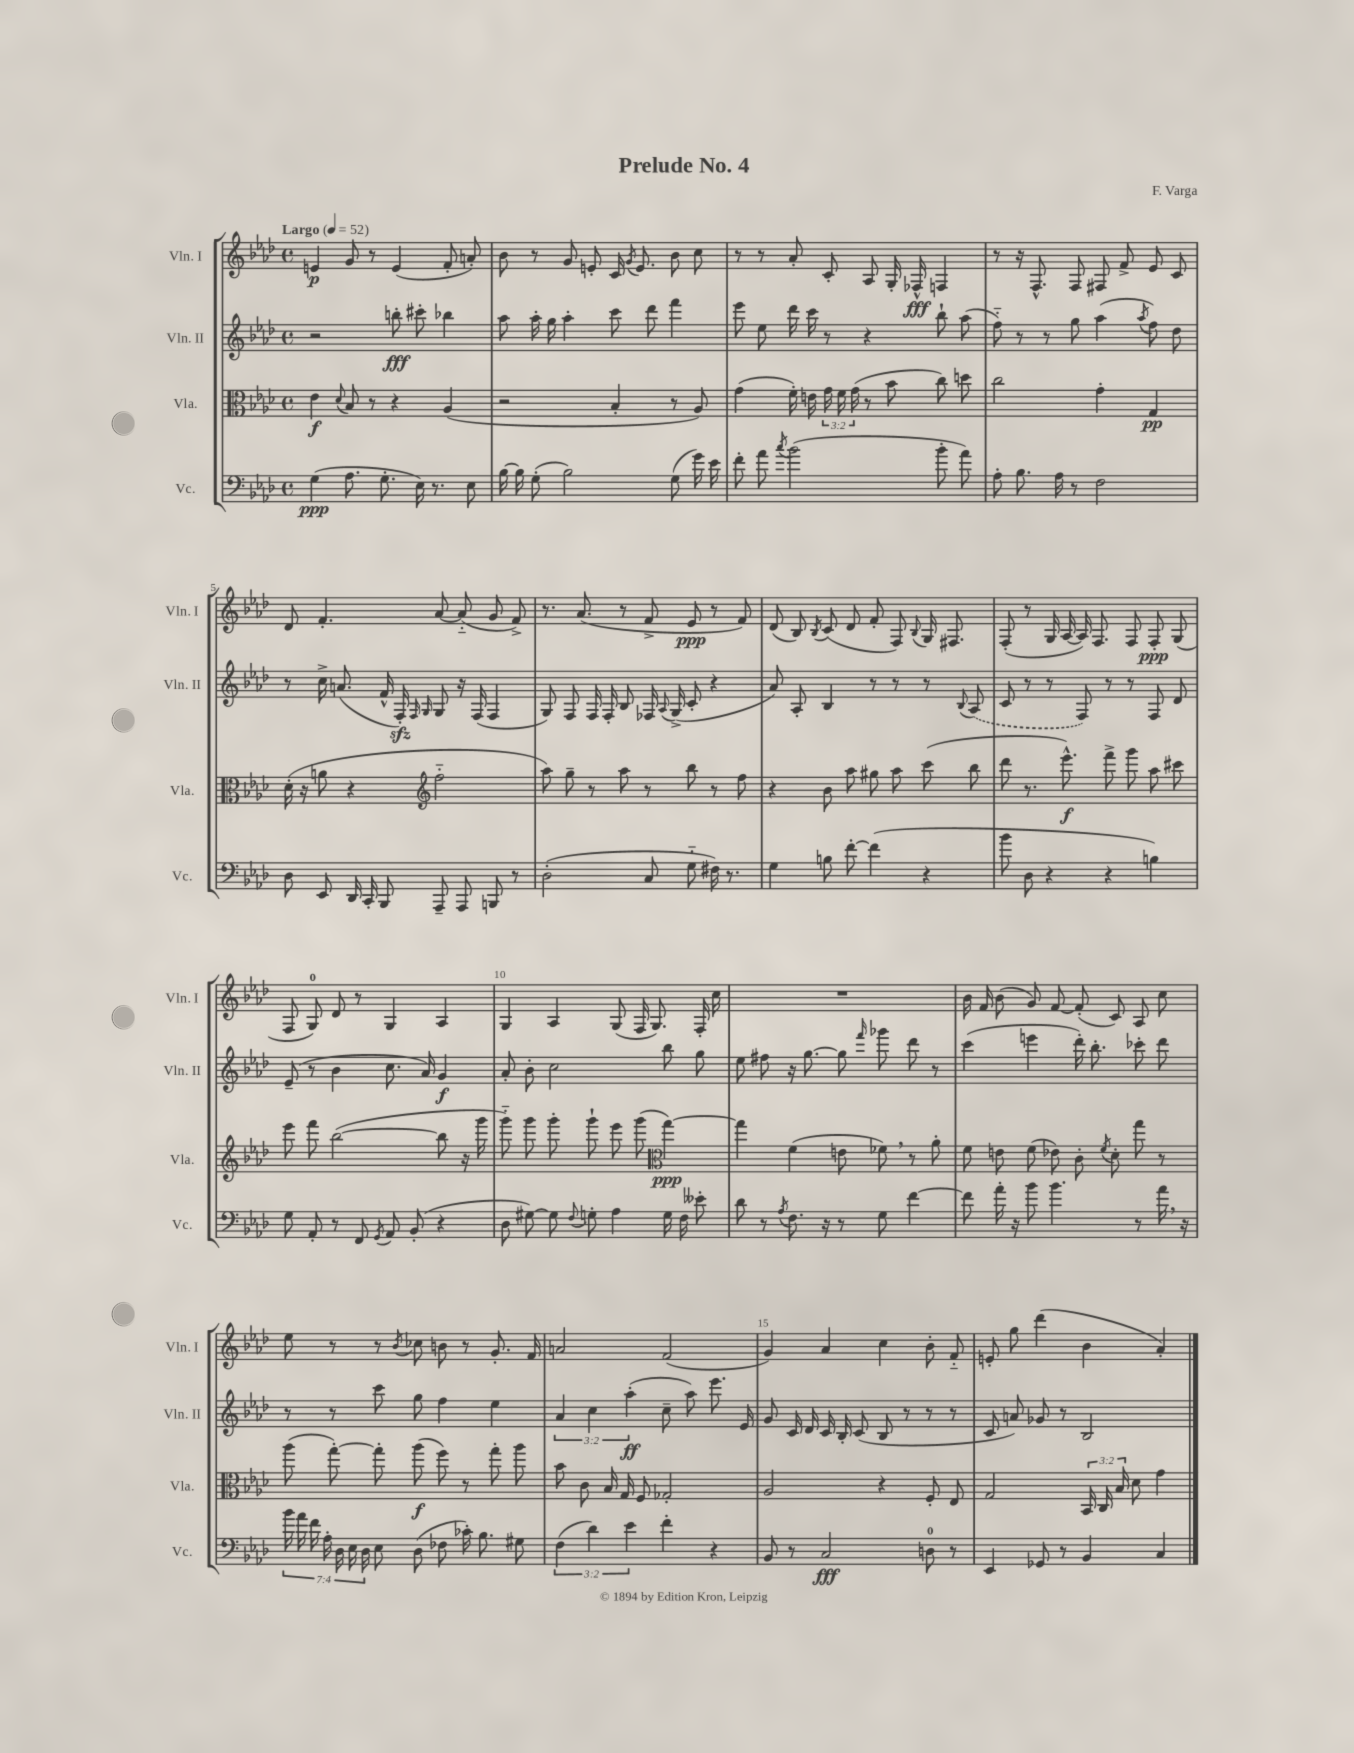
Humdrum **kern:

**kern	**kern	**kern	**kern
*staff4	*staff3	*staff2	*staff1
*clefF4	*clefC3	*clefG2	*clefG2
*k[b-e-a-d-]	*k[b-e-a-d-]	*k[b-e-a-d-]	*k[b-e-a-d-]
*M4/4	*M4/4	*M4/4	*M4/4
*met(c)	*met(c)	*met(c)	*met(c)
*MM52	*MM52	*MM52	*MM52
(4G	4e-	2r	4e
.	8qqd-	.	.
8.A-	8B-	.	8g
.	8r	.	8r
8.G'	.	.	.
.	4r	8bb'	(4e
16E-)	.	8ccc#'	.
8.r	.	.	.
.	(4A-	4bb-	8f'
8E-	.	.	8a')
=	=	=	=
[16B-	2r	8aa-	8b-
16B-]	.	.	.
(8G'	.	16aa-'	8r
.	.	16gg	.
2B-)	.	4aa-'	8g
.	.	.	8e'
.	4B-'	8ccc	16c
.	.	.	8qg
.	.	.	8.e
.	.	8ddd-	.
(8G	8r	4fff	8b-
16g)	8A-)	.	8cc
16e-	.	.	.
=	=	=	=
8f'	(4g	8eee-	8r
8a-	.	8ee-	8r
8qcc	.	.	.
(2b-	16f')	16ddd-	8a-'
.	16e	16ccc	.
.	24g	8r	8c'
.	24f	.	.
.	(24g	.	.
.	8r	4r	8A-
.	8b-	.	16G'
.	.	.	16F-^^
8b-'	8cc)	8bb-`	4F
8a-)	8dd	(8aa-	.
=	=	=	=
8A-'	2cc	8ff'~)	8r
8.B-	.	8r	16r
.	.	.	8.F^^
.	.	8r	.
16A-	.	.	.
8r	.	8gg	8F
2F	4g'	(4aa-	8F#
.	.	.	8f^
.	.	8qaa-	.
.	4G	8ff)	8e-
.	.	8dd-	8c
=	=	=	=
8D-	(16d-'	8r	8d-
.	16r	.	.
8EE-	8a	16cc^	4.f'
.	.	(8.a	.
16DD-	4r	.	.
16CC'	.	.	.
8BBB-	.	16f^^	.
.	.	16F')	.
*	*clefG2	*	*
.	.	16qqF	.
.	.	16qqG	.
8AAA-~	2ff'~	8G	[8a-
8AAA-	.	16r	(8a-'~]
.	.	(16F	.
8BBB	.	4F	8g
8r	.	.	8f^)
=	=	=	=
(2D-'	8aa-)	8G)	8.r
.	8gg~	8F	.
.	.	.	(8.a-
.	8r	16F	.
.	.	16F'	.
.	8aa-	8B-	8r
8C	8r	16F-	8f^
.	.	8qqA-	.
.	.	(16G^	.
8G'~	8bb-	8c'	8e-
16F#)	8r	4r	8r
8.r	.	.	.
.	8ff	.	8f)
=	=	=	=
4G	4r	8a-)	(8d-
.	.	8A-'	8B-)
.	.	.	8qB-
8B	8b-	4B-	(8c
[8f'	8aa-	.	8d-
(4f]	8gg#	8r	8f'
.	8aa-	8r	8F)
.	.	.	8qqB-
4r	(8ccc	8r	16G
.	.	.	8.F#
.	.	8qqB-	.
.	8bb-	(8A-	.
=	=	=	=
8b-	8ddd-	8c	(8F'
8D-	8.r	8r	8r
4r	.	8r	16G
.	8.eee-^^)	.	[16A-
.	.	8F)	16A-])
.	.	.	8.F
4r	8fff^	8r	.
.	8ggg	8r	8F
4B)	8aa-	8F	8F'
.	8ccc#	8d-	(8G
=	=	=	=
8G	8eee-	(8e-~	8F
8AA-'	8fff	8r	8G)
8r	([2bb-	4b-	8d-
8FF	.	.	8r
8qGG	.	.	.
8AA-	.	8.cc	4G
(8BB-'	.	.	.
.	.	16a-)	.
4r	8bb-]	4g	4A-
.	16r	.	.
.	16ggg	.	.
=	=	=	=
8D-	8ggg'~)	8a-'	4G
[8G#)	8ggg	8b-'	.
8G#]	8ggg'	2cc	4A-
8qqF	.	.	.
8G'	8ggg`	.	.
4A-	8eee-	.	(8G
.	(8ggg	.	16F
.	.	.	8.G)
*	*clefC3	*	*
16G	[4gg)	8bb-	.
16F	.	.	.
8e--'	.	8gg	16F'
.	.	.	16cc
=	=	=	=
8d-	4gg]	8ee-	1r
8r	.	8ff#	.
8qA-	.	.	.
8.F	(4f	16r	.
.	.	[8.gg	.
16r	.	.	.
8r	8e	8gg]	.
.	.	16qqfff	.
8G	8f-)	8ggg-	.
[4f	8r	8ddd-	.
.	8a-'	8r	.
=	=	=	=
8f]	8f	(4ccc	16b-
.	.	.	16f
16a-'	8e	.	(8b-
16r	.	.	.
8b-	(8f	4eee	8g)
4.b-	8e-)	.	[8f
.	8c'	16ddd-')	(8f']
.	.	8.bb-'	.
.	8qf	.	.
.	8d-'	.	8c)
8r	8gg	8ccc-'	8A-
16a-	8r	8ddd-	8cc
16r	.	.	.
=	=	=	=
28b-	(8aa-	8r	8ee-
28a-	.	.	.
28f	.	.	.
28A-'	.	.	.
.	[8gg')	8r	8r
28D-	.	.	.
28E-	.	.	.
28D-	.	.	.
8E-	8gg']	8ccc	8r
.	.	.	8qb-
(8D-	(8aa-	8gg	8cc-
8F-	8ff)	4ff	8b
16c-')	8r	.	8r
8.B-	.	.	.
.	8gg'	4ee-	8.g'
8G#	8aa-	.	.
.	.	.	16f
=	=	=	=
(6F	8b-	6a-	2a
.	8c	.	.
6d-)	.	6cc	.
.	16B-	.	.
.	16G	.	.
6e-	.	(6aa-'	.
.	8F	.	.
4f'	2G-'	8cc~	(2f
.	.	8aa-)	.
4r	.	8.eee-	.
.	.	16e-	.
=	=	=	=
8BB-	2A-	8g	4g)
8r	.	16c	.
.	.	16d-	.
2C	.	16c	4a-
.	.	16B-'	.
.	.	(8c	.
.	4r	8B-	4cc
.	.	8r	.
8D	8F'	8r	8b-'
8r	8E-	8r	8f'~
=	=	=	=
4EE-	2G	8c	8e'
.	.	8a)	8gg
8GG-	.	8g-	(4ddd-
8r	.	8r	.
4BB-	24BB-	2B-	4b-
.	24C	.	.
.	24B-	.	.
.	8d-	.	.
4C	4g	.	4a-')
==	==	==	==
*-	*-	*-	*-
